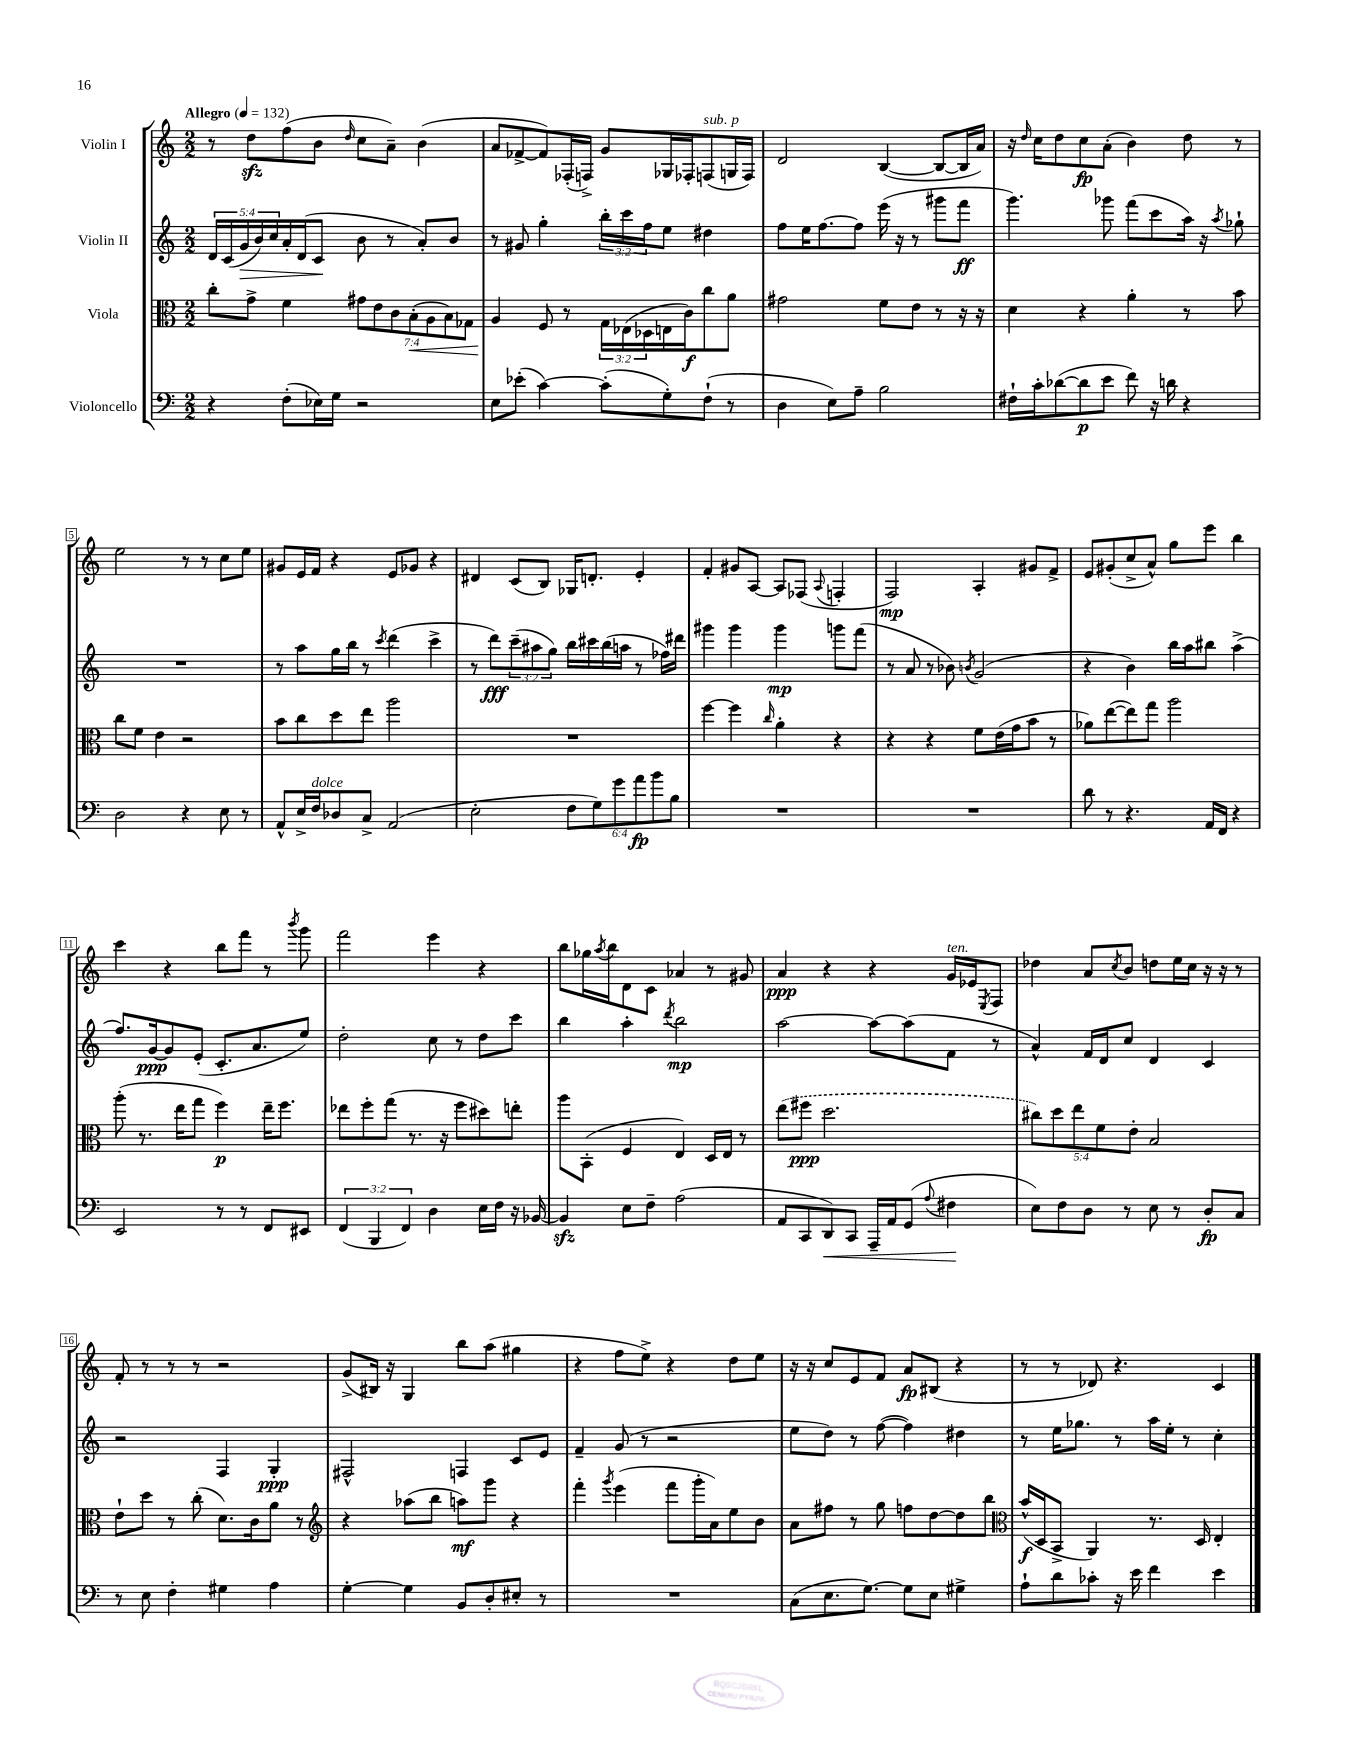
<<
\new StaffGroup <<
\new Staff = "s0" \with { instrumentName = "Violin I" } {
    \clef treble \key c \major \numericTimeSignature \time 2/2 \tempo "Allegro" 4 = 132
    r8 d''8\sfz f''8( b'8 \grace { d''16 } c''8 a'8--) b'4( |
    a'8 fes'8~-> fes'8) fes16-.( f16->) g'8 ges16 fes16-. f8^\markup { \italic "sub. p" }( g16 f16) |
    d'2 b4~( b8~ b16 a'16) |
    r16 \grace { d''16 } c''16 d''8 c''8\fp a'8-.( b'4) d''8 r8 |
    e''2 r8 r8 c''8 e''8 |
    gis'8 e'16 f'16 r4 e'8 ges'8 r4 |
    dis'4 c'8( b8) ges16 d'8.-. e'4-. |
    f'4-. gis'8 a8~ a8 fes8( \appoggiatura { a8 } f4-. |
    f2\mp) a4-. gis'8 f'8-> |
    e'8 gis'8-.( c''8-> a'8-^) g''8 e'''8 b''4 |
    c'''4 r4 b''8 f'''8 r8 \acciaccatura { b'''8 } g'''8 |
    f'''2 e'''4 r4 |
    b''8 ges''16 \acciaccatura { a''8 } b''16 d'8 c'8 aes'4 r8 gis'8 |
    a'4\ppp r4 r4 g'16^\markup { \italic "ten." } ees'16 \acciaccatura { e8 } f8 |
    des''4 a'8 \acciaccatura { c''8 } b'8 d''8 e''16 c''16 r16 r16 r8 |
    f'8-. r8 r8 r8 r2 |
    g'8->( bis16) r16 g4 b''8 a''8( gis''4 |
    r4 f''8 e''8->) r4 d''8 e''8 |
    r16 r16 c''8 e'8 f'8 a'8\fp bis8( r4 |
    r8 r8 des'8) r4. c'4 \bar "|." |
}
\new Staff = "s1" \with { instrumentName = "Violin II" } {
    \clef treble \key c \major \numericTimeSignature \time 2/2 \override Staff.TupletNumber.text = #tuplet-number::calc-fraction-text
    \tuplet 5/4 { d'16 c'16( g'16\> b'16) c''16 } a'16-. d'16( c'8\! b'8 r8 a'8-.) b'8 |
    r8 gis'8 g''4-. \tuplet 3/2 { b''16-. c'''16 f''16 } e''8 dis''4 |
    f''8 e''16 f''8.~ f''8 e'''16( r16 r8 gis'''8 f'''8\ff |
    g'''4.) ges'''8 f'''8( c'''8 a''16) r16 \acciaccatura { a''8 } ges''8-! |
    R1 |
    r8 a''8 g''16 b''16 r8 \acciaccatura { c'''8 } d'''4( c'''4-> |
    r8 d'''8\fff) \tuplet 3/2 { c'''8--( ais''8 g''8) } b''16 cis'''16 b''16( a''16 r8 fes''16) dis'''16 |
    gis'''4 gis'''4 gis'''4\mp g'''8 f'''8( |
    r8 a'8 r8 bes'8) \acciaccatura { b'8 } g'2( |
    r4 b'4) b''16 a''16 bis''8 a''4->( |
    f''8.) g'16~\ppp g'8 e'8-.( c'8.-. a'8. e''8) |
    d''2-. c''8 r8 d''8 c'''8 |
    b''4 a''4-. \acciaccatura { d'''8 } b''2\mp |
    a''2~ a''8~ a''8( f'8 r8 |
    a'4-^) f'16 d'16 c''8 d'4 c'4 |
    r2 f4 g4-.\ppp |
    fis2-^ f4 c'8 e'8 |
    f'4-- g'8( r8 r2 |
    e''8 d''8) r8 f''8~( f''4) dis''4 |
    r8 e''16 ges''8. r8 a''16 e''16-. r8 c''4-. \bar "|." |
}
\new Staff = "s2" \with { instrumentName = "Viola" } {
    \clef alto \key c \major \numericTimeSignature \time 2/2 \override Staff.TupletNumber.text = #tuplet-number::calc-fraction-text
    c''8-. g'8-> f'4 \tuplet 7/4 { gis'8 e'8 c'8 b8-.\<( a8 b8) ges8 } |
    a4\! f8 r8 \tuplet 3/2 { g16 ees16( des16 } e16 c'16\f) c''8 a'8 |
    gis'2 f'8 e'8 r8 r16 r16 |
    d'4 r4 a'4-. r8 b'8 |
    c''8 f'8 e'4 r2 |
    b'8 c''8 d''8 e''8 a''2 |
    R1 |
    f''4~ f''4 \grace { c''16 } a'4-. r4 |
    r4 r4 f'8 e'16( g'16 b'8 r8 |
    aes'8) e''8~( e''8) g''8 a''2 |
    a''8-.( r8. e''16 g''8 f''4\p) e''16-- f''8. |
    ees''8 f''8-. g''8( r8. r16 f''8 dis''8) e''8-. |
    a''8 b,8-.( f4 e4) d16 e16 r8 |
    \once \slurDashed e''8( fis''8\ppp d''2. |
    \tuplet 5/4 { cis''8) d''8 e''8 f'8 e'8-. } b2 |
    e'8-! d''8 r8 c''8-.( d'8.) c'16 a'8 r8 |
    \clef treble r4 aes''8( b''8 a''8\mf) g'''8 r4 |
    f'''4-. \acciaccatura { g'''8 } e'''4( f'''8 g'''16-. a'16) e''8 b'8 |
    a'8 fis''8 r8 g''8 f''8 d''8~ d''8 b''8 |
    \clef alto b'16-^\f( d16 b,8-> a,4) r8. d16 e4-. \bar "|." |
}
\new Staff = "s3" \with { instrumentName = "Violoncello" } {
    \clef bass \key c \major \numericTimeSignature \time 2/2 \override Staff.TupletNumber.text = #tuplet-number::calc-fraction-text
    r4 f8-.( ees16) g16 r2 |
    e8 ees'8-.( c'4~) c'8-.( g8-.) f8-!( r8 |
    d4 e8) a8-- b2 |
    fis16-! c'16-. des'8~( des'8\p e'8 f'8) r16 d'16 r4 |
    d2 r4 e8 r8 |
    a,8-^ e16-> f16^\markup { \italic "dolce" } des8 c8-> a,2( |
    e2-. \tuplet 6/4 { f8 g8) g'8 a'8\fp b'8 b8 } |
    R1 |
    R1 |
    d'8 r8 r4. a,16 f,16 r4 |
    e,2 r8 r8 f,8 eis,8 |
    \tuplet 3/2 { f,4( b,,4 f,4) } d4 e16 f16 r16 bes,16~ |
    bes,4\sfz e8 f8-- a2( |
    a,8 c,8 d,8\<) c,8 a,,16-- a,16 g,8( \appoggiatura { a8 } fis4\! |
    e8) f8 d8 r8 e8 r8 d8-.\fp c8 |
    r8 e8 f4-. gis4 a4 |
    g4~-. g4 b,8 d8-. eis8-. r8 |
    R1 |
    c8( e8. g8.~) g8 e8 gis4-> |
    a8-! d'8 ces'8-. r16 e'16 f'4 e'4 \bar "|." |
}
>>
>>
\layout { \context { \Score \override BarNumber.stencil = #(make-stencil-boxer 0.1 0.3 ly:text-interface::print) } }
